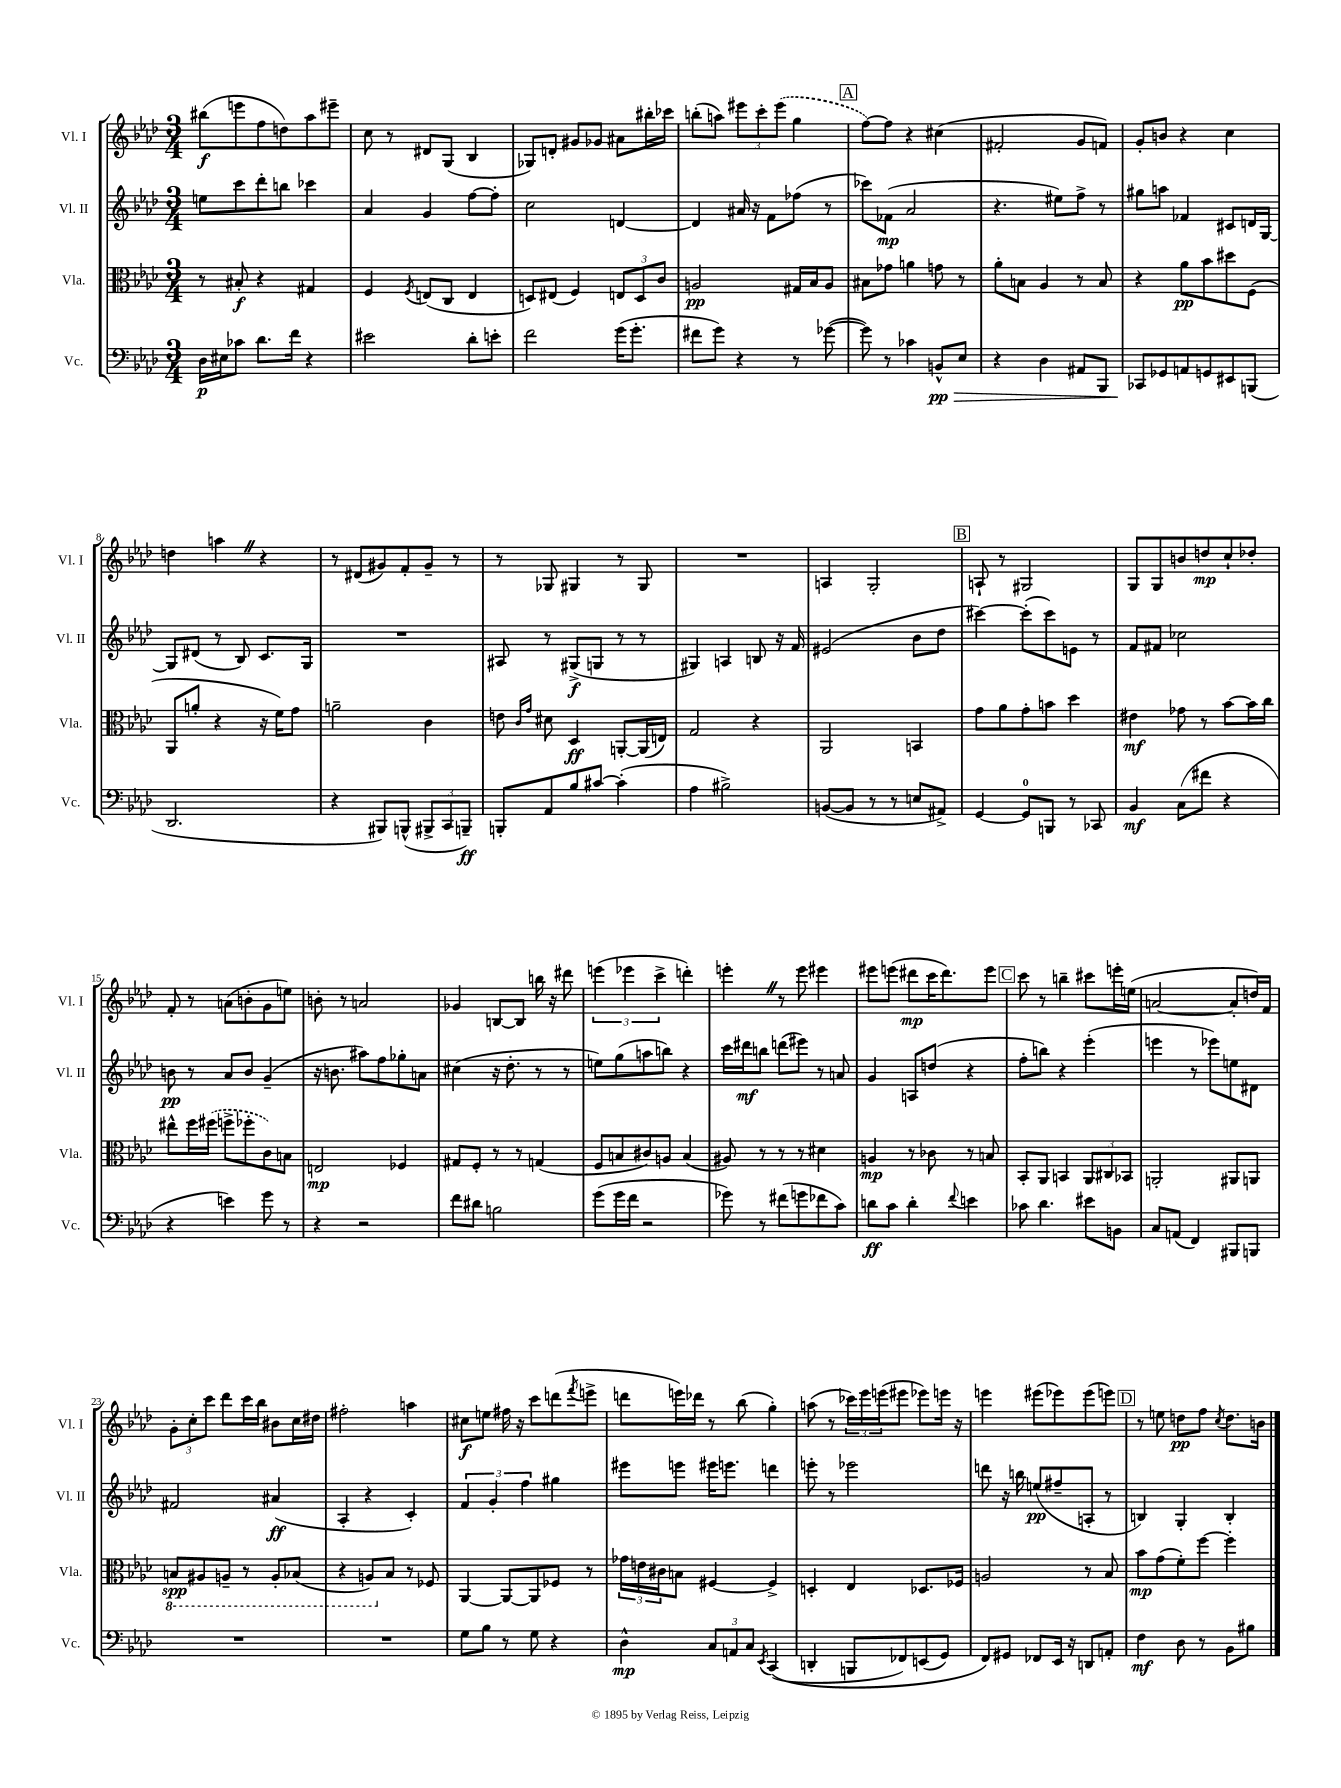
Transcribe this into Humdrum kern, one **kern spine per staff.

**kern	**kern	**kern	**kern
*staff4	*staff3	*staff2	*staff1
*clefF4	*clefC3	*clefG2	*clefG2
*k[b-e-a-d-]	*k[b-e-a-d-]	*k[b-e-a-d-]	*k[b-e-a-d-]
*M3/4	*M3/4	*M3/4	*M3/4
16D-\LL	8r	8ee\L	(8bb#\L
16E#\J	.	.	.
8c-\J	8B#'/	8ccc\	8eee\
8.d-\L	4r	8ddd-'\	8ff\
.	.	8bb\J	8dd\)
16f\Jk	.	.	.
4r	4G#/	4ccc-\	8aa-\
.	.	.	8eee#~\J
=	=	=	=
2e#\	4F/	4a-/	8cc\
.	.	.	8r
.	8qF/	.	.
.	(8E/L	4g/	8d#/L
.	8C/J	.	(8G/J
8d-'\L	4E/	[8ff\L	4B-/
8e'\J	.	8ff'\]J	.
=	=	=	=
2f\	8D/L)	2cc\	8G-/L)
.	(8E#/J	.	8d'/J
.	4F/)	.	8g#/L
.	.	.	8g-/J
(16g\LK	12E/L	[4d/	8a#\L
8.g'\J	.	.	.
.	12D/	.	.
.	.	.	16bb#'\L
.	12c/J	.	.
.	.	.	16ccc-\JJ
=	=	=	=
8f#\L	2A/	4d/]	(8bb'\L
8g\J)	.	.	8aa\J)
4r	.	16a#/	12eee#\L
.	.	16r	.
.	.	.	12ccc'\
.	.	8f\L	.
.	.	.	(12eee#\J
8r	16G#/LL	(8ff-\J	4gg\
.	16B-/J	.	.
([8g-\	8A/J	8r	.
=	=	=	=
8g-\])	8B#\L	8ccc-\L)	[8ff\L)
8r	8g-\J	(8f-\J	8ff\]J
4c-\	4a\	2a-/	4r
8BB^^/L	8g\	.	(4cc#\
8E-/J	8r	.	.
=	=	=	=
4r	8a-'\L	4.r	2f#'/
.	8B\J	.	.
4D-\	4A-/	.	.
.	.	8ee#\L)	.
8AA#/L	8r	8ff^\J	8g/L
8BBB-/J	8B/	8r	8f/J)
=	=	=	=
8CC-/L	4r	8gg#\L	8g'/L
8GG-/	.	8aa\J	8b/J
8AA/	8a-\L	4f-/	4r
8GG/	8b-\	.	.
8EE#/	8dd#\	8c#/L	4cc\
(8BBB/J	(8F\J	16d/L	.
.	.	[16G/JJ	.
=	=	=	=
2.DD-/	8AA-/L	8G/]L	4dd\
.	8a'/J	(8d#/J	.
.	4r	8r	4aa\
.	.	8B-/)	.
.	16r	8.c/L	4r
.	16f\LK)	.	.
.	8g\J	.	.
.	.	16G/Jk	.
=	=	=	=
4r	2a~\	2.r	8r
.	.	.	(8d#/L
8BBB#/L)	.	.	8g#/)
(8BBB^^/J	.	.	8f'/
12BBB#^/L	4c\	.	8g#~/J
12CC/	.	.	.
.	.	.	8r
12BBB~/J)	.	.	.
=	=	=	=
8BBB'/L	8e\	8A#/	8r
.	16qqc/LL	.	.
.	16qqg/JJ	.	.
8AA-/	8d#\	8r	8G-/
8B-/	4D-/	(8G#^/L	4G#/
[8c#/J	.	8G/J	.
(4c#'\]	[8AA'/L	8r	8r
.	(16AA/]L	8r	8G#/
.	16E/JJ)	.	.
=	=	=	=
4A-\	2G/	4G#/)	2.r
2B#^\)	.	4A/	.
.	4r	8B/	.
.	.	16r	.
.	.	16f/	.
=	=	=	=
([8BB/L	2AA-/	(2e#/	4A/
8BB/]J	.	.	.
8r	.	.	2G'/
8r	.	.	.
8E/L	4BB/	8b-\L	.
8AA#^/J)	.	8dd-\J	.
=	=	=	=
[4GG/	8g\L	[4ccc#\)	8A`/
.	8a-\	.	8r
8GG/]L	8g'\	(8ccc#'\]L	2G#/
8BBB/J	8b\J	8ccc#\)	.
8r	4dd-\	8e\J	.
8CC-/	.	8r	.
=	=	=	=
4BB-/	4e#\	8f/L	8G/L
.	.	8f#/J	8G/
(8C\L	8g-\	2cc-\	8b/
8f#\J	8r	.	8dd/
4r	[8b-\L	.	8cc`/
.	16b-\]L	.	8dd-'/J
.	16cc\JJ	.	.
=	=	=	=
4r	8ee#^^\L	8b\	8f'/
.	16ff\L	8r	8r
.	(16ff#\JJ	.	.
4e\)	8ff^\L	8a-/L	(8a\L
.	8ff-'\	8b/J	8b'\
8g\	8c\)	(4g~/	8g\
8r	8B\J	.	8ee\J)
=	=	=	=
4r	2E/	16r	8b'\
.	.	8.b\	.
.	.	.	8r
2r	.	8aa#\L)	2a/
.	.	8ff\	.
.	4F-/	8gg-'\	.
.	.	8a\J	.
=	=	=	=
8f\L	8G#/L	(4cc#\	4g-/
8d#\J	8F'/J	.	.
2B\	8r	16r	[8B/L
.	.	8.dd-'\	.
.	8r	.	8B/]J
.	(4G/	8r	16bb\
.	.	.	16r
.	.	8r	8ddd#\
=	=	=	=
(8g\L	8F/L	8ee\L)	(6eee\
16g\L	8B/	(8gg\	.
.	.	.	6eee-\
16f\JJ	.	.	.
2r	8c#/)	8aa\	.
.	.	.	6ccc^\
.	8A/J	8bb\J)	.
.	(4B/	4r	4ddd'\)
=	=	=	=
8g-\)	8A#/)	16ccc\LL	4eee'\
.	.	16ddd#\J	.
8r	8r	8bb\J	.
(8f#\L	8r	(8ddd\L	8r
8g\	8r	8eee#\J)	8eee\
8f-\	4d#\	8r	4eee#\
8c\J)	.	8a/	.
=	=	=	=
8d\L	4A/	4g/	8eee#\L
8c\J	.	.	(8eee\J
4d'\	8r	8A/L	8ddd#\L
.	8c-\	(8dd/J	16ccc\K
.	.	.	8.ddd#\)
8qqf/	.	.	.
4e\	8r	4r	.
.	8B/	.	8eee\J
=	=	=	=
8c-\	8BB-'/L	8ff'\L	8ccc\
4.d-\	8AA-/J	8bb\J)	8r
.	4BB/	4r	4bb~\
8e#\L	12AA-/L	(4eee-'\	8ccc#\L
.	12C#/	.	.
8BB\J	.	.	16eee'\L
.	12BB-/J	.	.
.	.	.	(16ee\JJ
=	=	=	=
8C/L	2AA'/	4eee\	[2a/
(8AA/J	.	.	.
4FF/)	.	8r	.
.	.	8eee-\L)	.
8BBB#/L	8AA#/L	8ee\	8a'/]L
8BBB/J	8AA/J	8d#\J	16dd/L)
.	.	.	16f/JJ
=	=	=	=
2.r	8BB/L	2f#/	12g'\L
.	.	.	12cc'\
.	8AA#/	.	.
.	.	.	12ccc\J
.	8AA~/J	.	8ddd-\L
.	8r	.	16ccc\L
.	.	.	16bb-\JJ
.	8AA'/L	(4a#/	8b#\L
.	(8BB-/J	.	16cc\L
.	.	.	16dd#\JJ
=	=	=	=
2.r	4r	4A-'/	2ff#'\
.	8AA/L)	4r	.
.	8B-/J	.	.
.	8r	4c'/)	4aa\
.	8F-/	.	.
=	=	=	=
8G\L	[4AA-/	6f/	8cc#\L
8B-\J	.	.	8ee\J
.	.	6g'/	.
8r	8AA-/_L	.	16ff#\
.	.	.	16r
.	.	6ff\	.
8G\	8AA-/]	.	8ccc\L
4r	8F-/J	4gg#\	(8ddd\
.	.	.	8qfff/
.	8r	.	8eee^\J
=	=	=	=
4D-^^\	24g-\LL	8eee#\L	8ddd\L
.	24e\	.	.
.	24c#\J	.	.
.	8B\J	8eee\J	16eee\L)
.	.	.	16ddd-\JJ
12C/L	[4F#/	16eee#\LK	8r
.	.	8.eee\J	.
12AA/	.	.	.
.	.	.	(8bb-\
12C/J	.	.	.
8qEE-/	.	.	.
&((4CC/	4F#^/]	4ddd\	4gg'\)
=	=	=	=
4DD'/	4D'/	8eee'\	(8aa\
.	.	8r	8r
8BBB/L	4E-/	2eee-\	24ccc-\LL)
.	.	.	24eee-\
.	.	.	(24eee\J
8FF-/)	.	.	8eee#\J
(8EE/	8.D-/L	.	8eee-\L)
8GG/J)	.	.	16eee\Jk
.	16F-/Jk	.	16r
=	=	=	=
8FF/L&)	2A/	8ddd\	4eee\
8GG#/J	.	16r	.
.	.	16bb\	.
8FF-/L	.	(8ee/L	(8eee#\L
16EE-/Jk	.	8ff#~/	8eee-\)
16r	.	.	.
8DD/L	8r	8A'/J	(8eee-\
8AA'/J	8B-/	8r	8eee\J)
=	=	=	=
4F\	8b-\L	4B/)	8r
.	(8g\	.	8ee\
8D-\	8f'\)	4G'/	8dd\L
8r	[8ff\J	.	8ff\J
.	.	.	8qcc/
8BB-\L	4ff'\]	4B'/	8.dd\L
8B#\J	.	.	.
.	.	.	16b\Jk
==	==	==	==
*-	*-	*-	*-
